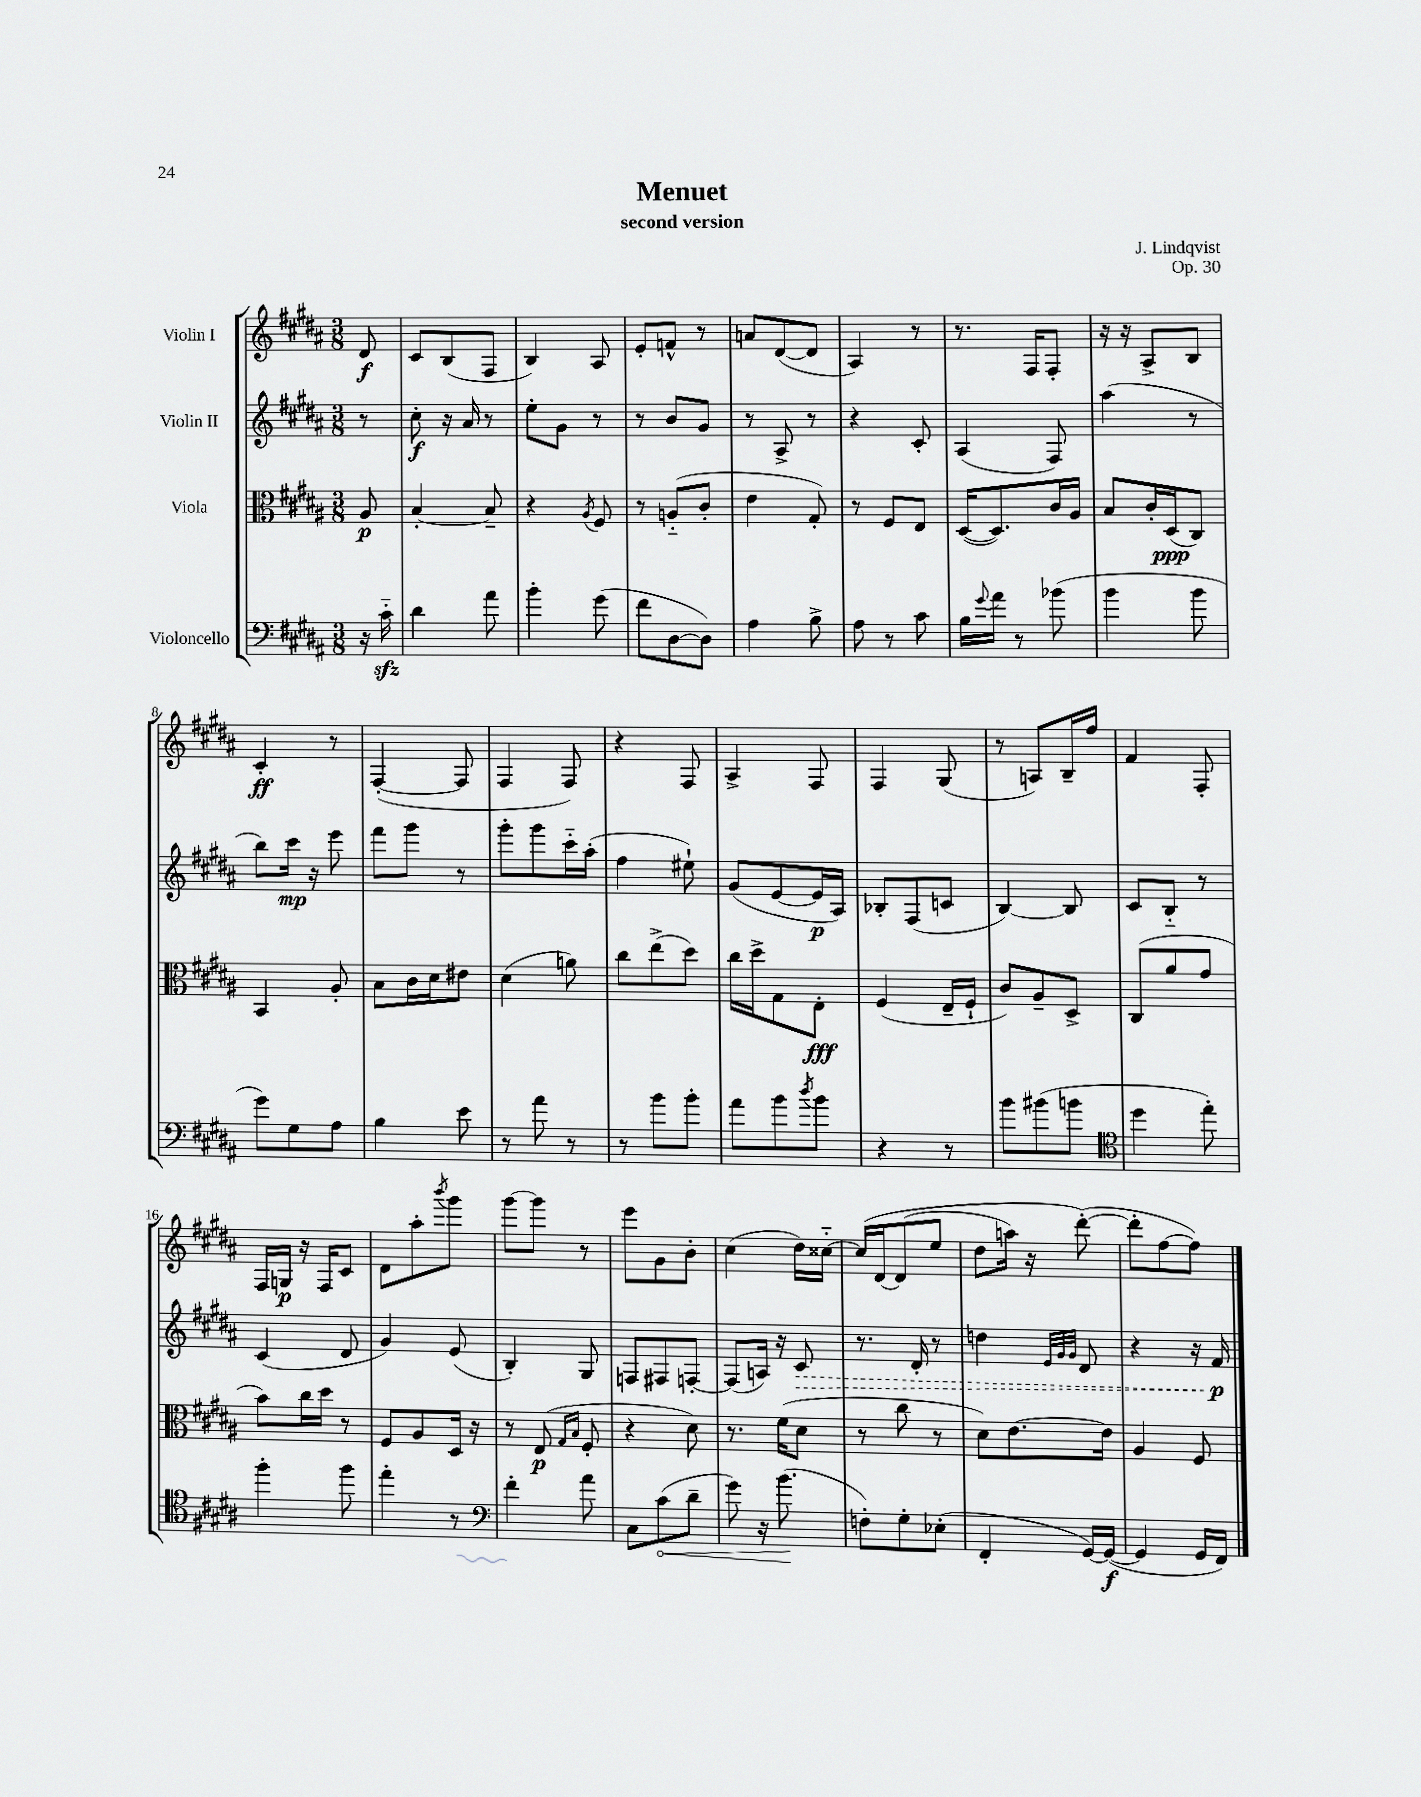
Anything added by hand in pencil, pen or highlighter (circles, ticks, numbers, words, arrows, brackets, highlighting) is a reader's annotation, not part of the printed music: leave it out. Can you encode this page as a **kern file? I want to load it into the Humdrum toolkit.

**kern	**kern	**kern	**kern
*staff4	*staff3	*staff2	*staff1
*clefF4	*clefC3	*clefG2	*clefG2
*k[f#c#g#d#a#]	*k[f#c#g#d#a#]	*k[f#c#g#d#a#]	*k[f#c#g#d#a#]
*M3/8	*M3/8	*M3/8	*M3/8
16r	8A#	8r	8d#
16c#'~	.	.	.
=	=	=	=
4d#	[4B'	8cc#'	8c#
.	.	16r	(8B
.	.	16a#	.
8a#	8B~]	8r	8F#
=	=	=	=
4b'	4r	8ee'	4B)
.	.	8g#	.
.	8qA#	.	.
(8g#	8F#	8r	8A#
=	=	=	=
8f#	8r	8r	8e'
[8D#	(8A'~	8b	8f^^
8D#])	8c#'	8g#	8r
=	=	=	=
4A#	4e	8r	8a
.	.	8A#^	([8d#
8B^	8G#')	8r	8d#]
=	=	=	=
8A#	8r	4r	4A#)
8r	8F#	.	.
8c#	8E	8c#'	8r
=	=	=	=
16B	([16D#	(4A#	8.r
8qqg#	.	.	.
16a#	8.D#])	.	.
8r	.	.	.
.	.	.	16F#
(8b-	16c#	8F#)	8F#'
.	16A#	.	.
=	=	=	=
4b	8B	(4aa#	16r
.	.	.	16r
.	16c#'	.	8A#^
.	(16D#	.	.
8b	8C#)	8r	8B
=	=	=	=
8g#)	4BB	8bb)	4c#'
8G#	.	16ccc#	.
.	.	16r	.
8A#	8A#'	8eee	8r
=	=	=	=
4B	8B	8fff#	([4F#'
.	16c#	8ggg#	.
.	16d#	.	.
8e	8e#	8r	8F#]
=	=	=	=
8r	(4d#	8ggg#'	4F#
8a#	.	8ggg#	.
8r	8a)	16ccc#'~	8F#)
.	.	(16aa#'	.
=	=	=	=
8r	8cc#	4ff#	4r
8b	(8ee^	.	.
8b'	8dd#)	8ee#`)	8F#
=	=	=	=
8a#	16cc#	(8g#	4A#^
.	16dd#^	.	.
8b	8G#	[8e	.
8qdd#	.	.	.
8b	8E'	16e]	8F#
.	.	16A#)	.
=	=	=	=
4r	(4F#	8B-'	4F#
.	.	(8F#	.
8r	16E~	8c	(8G#
.	16F#`	.	.
=	=	=	=
8b	8c#)	[4B)	8r
(8b#	8A#~	.	8A)
8b	8D#^	8B]	16B~
.	.	.	16ff#
=	=	=	=
*clefC4	*	*	*
4dd#	(8C#	8c#	4f#
.	8a#	8B'~	.
8ee')	8g#	8r	8F#'
=	=	=	=
4ff#'	8b)	(4c#	16F#
.	.	.	16G
.	16cc#	.	16r
.	16dd#	.	16F#
8ff#	8r	8d#	8c#
=	=	=	=
4ee'	8F#	4g#)	8d#
.	8A#	.	8aa#'
.	.	.	8qbbb
8r	16D#	(8e	8ggg#
.	16r	.	.
=	=	=	=
*clefF4	*	*	*
4f#'	8r	4B')	[8ggg#
.	(8E	.	8ggg#]
.	16qqG#	.	.
.	16qqB	.	.
8a#	8F#'	8G#	8r
=	=	=	=
8C#	4r	8F	8eee
(8c#	.	8F#	8g#
8d#~	8d#)	[8F'	8b'
=	=	=	=
8g#)	8.r	(8F]	(4cc#
16r	.	16A)	.
(8.b	(16f#	16r	.
.	8d#	8c#	16dd#)
.	.	.	[16cc##'~
=	=	=	=
8F')	8r	8.r	&(16cc##]
.	.	.	[16d#
8G#'	8cc#	.	(8d#]
.	.	16d#'	.
(8E-'	8r	8r	8ee
=	=	=	=
4FF#'	8d#)	4dd	8dd#
.	[8.e	.	16aa)
.	.	.	16r
.	.	32qqe	.
.	.	32qqg#	.
.	.	32qqg#	.
[16GG#)	.	8d#	([8ddd#'&)
(16GG#_	16e]	.	.
=	=	=	=
4GG#]	4A#	4r	8ddd#']
.	.	.	[8ff#
16GG#	8F#	16r	8ff#])
16FF#)	.	16f#	.
==	==	==	==
*-	*-	*-	*-
